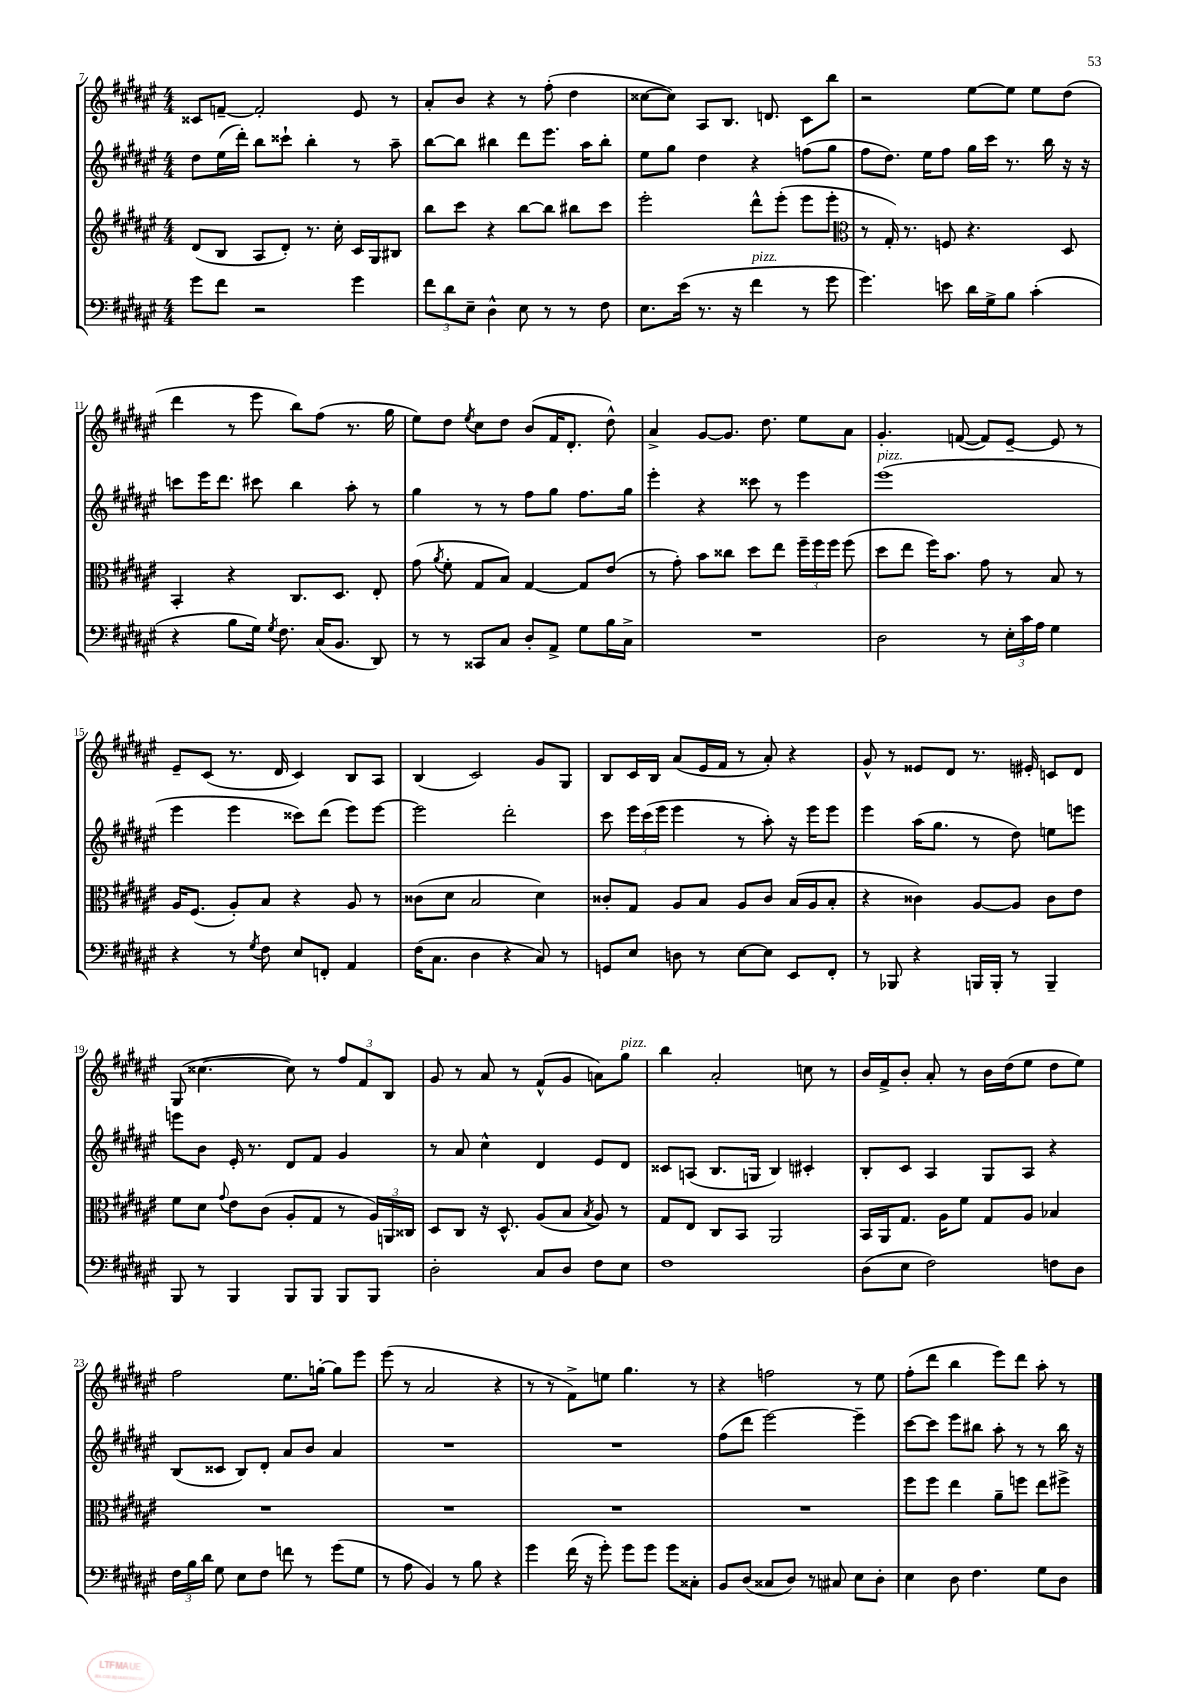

**kern	**kern	**kern	**kern
*part4	*part3	*part2	*part1
*staff4	*staff3	*staff2	*staff1
*clefF4	*clefG2	*clefG2	*clefG2
*k[f#c#g#d#a#e#]	*k[f#c#g#d#a#e#]	*k[f#c#g#d#a#e#]	*k[f#c#g#d#a#e#]
*M4/4	*M4/4	*M4/4	*M4/4
=7	=7	=7	=7
8g#\L	(8d#/L	8dd#\L	8c##X/L
8f#\J	8B/J	(16ee#\L	[8fn~/J
.	.	16ddd#'\JJ)	.
2r	8A#/L	8bb\L	2f'/]
.	8d#'/J)	8ccc##X`\J	.
.	8.r	4bb'\	.
.	16cc#'\	.	.
4g#\	16c#/LL	8r	8e#/
.	16G#/J	.	.
.	8B#X/J	8aa#~\	8r
=8	=8	=8	=8
12f#\L	8bb\L	[8bb\L	8a#'/L
12d#\	.	.	.
.	8ccc#\J	8bb\J]	8b/J
12E#~\J	.	.	.
4D#^^\	4r	4bb#X\	4r
8E#\	[8bb\L	8ddd#\L	8r
8r	8bb\J]	8.eee#\J	(8ff#'\
8r	8bb#X\L	.	4dd#\
.	.	16aa#\KL	.
8F#\	8ccc#\J	8bb#'\J	.
=9	=9	=9	=9
8.E#\L	2eee#'\	8ee#\L	[8cc##X\L
.	.	8gg#\J	8cc##\J])
(16e#\Jk	.	.	.
8.r	.	4dd#\	8A#/L
.	.	.	8.B/J
16r	.	.	.
!LO:TX:a:i:t=pizz.	!	!	!
4f#\	8ddd#^^\L	4r	.
.	.	.	8.dn/
.	(8eee#'\J	.	.
8r	8eee#\L	(8ffn\L	8c#\L
8g#\	8eee#'\J	8gg#\J	8bb\J
=10	=10	=10	=10
*	*clefC3	*	*
4.g#\)	8r	8ff#\L	2r
.	16G#'/)	8.dd#\J)	.
.	8.r	.	.
.	.	16ee#\KL	.
8en\	8Fn/	8ff#\J	.
16d#\LL	4.r	16gg#\LL	[8ee#\L
16G#^\J	.	16ccc#\JJ	.
8B\J	.	8.r	8ee#\J]
(4c#'\	.	.	8ee#\L
.	.	16bb\	.
.	8D#/	16r	(8dd#\J
.	.	16r	.
!!LO:LB:g=z
=11	=11	=11	=11
4r	4BB'/	8cccn\L	4ddd#\
.	.	16eee#\K	.
.	.	8.ddd#\J	.
8B\L	4r	.	8r
16G#\Jk)	.	8ccc#X\	8eee#\
8qG#/	.	.	.
8.F#\	.	.	.
.	8.C#/L	4bb\	8bb\L)
(16C#/KL	.	.	(8ff#\J
8.BB/J	8.D#/J	.	.
.	.	8aa#'\	8.r
8DD#/)	8E#'/	8r	.
.	.	.	16gg#\
=12	=12	=12	=12
8r	(8g#\	4gg#\	8ee#\L)
.	8qa#/	.	.
8r	8f#'\	.	8dd#\J
.	.	.	8qee#/
8CC##X/L	8G#/L	8r	8cc#\L
8C#/J	8B/J)	8r	8dd#\J
8D#'/L	[4G#/	8ff#\L	(8b/L
8AA#^/J	.	8gg#\J	16f#/K
.	.	.	8.d#'/J
8G#\L	8G#/L]	8.ff#\L	.
16B\L	(8e#/J	.	8dd#^^\)
16C#^\JJ	.	16gg#\Jk	.
=13	=13	=13	=13
1r	8r	4eee#'\	4a#^/
.	8g#'\)	.	.
.	8b\L	4r	[8g#/L
.	8cc##X\J	.	8.g#/J]
.	8dd#\L	8ccc##X\	.
.	.	.	8.dd#\
.	8ee#\J	8r	.
.	24ff#~\LL	4eee#\	8ee#\L
.	24ff#\	.	.
.	24ff#\JJ	.	.
.	(8ff#\	.	8a#\J
=14	=14	=14	=14
!	!	!LO:TX:a:i:t=pizz.	!
2D#\	8dd#\L	(1eee#	4.g#'/
.	8ee#\J	.	.
.	16ff#\KL)	.	.
.	8.b\J	.	.
.	.	.	([8fn/
8r	8g#\	.	8f/L])
24E#'\LL	8r	.	[8e#~/J
24c#\	.	.	.
24A#\JJ	.	.	.
4G#\	8B/	.	8e#/]
.	8r	.	8r
!!LO:LB:g=z
=15	=15	=15	=15
4r	16A#/KL	4eee#\	8e#~/L
.	(8.F#/J	.	.
.	.	.	(8c#/J
8r	8A#'/L)	4eee#\	8.r
8qG#/	.	.	.
8F#\	8B/J	.	.
.	.	.	16d#/
8E#/L	4r	8ccc##X\L)	4c#/)
8FFn'/J	.	(8ddd#\J	.
4AA#/	8A#/	8eee#\L)	8B/L
.	8r	[8eee#\J	8A#/J
=16	=16	=16	=16
(16F#\KL	(8c##X\L	2eee#\]	(4B/
8.C#\J	.	.	.
.	8d#\J	.	.
4D#\	2B/	.	2c#/)
4r	.	2ddd#'\	.
8C#/)	4d#\)	.	8g#/L
8r	.	.	8G#/J
=17	=17	=17	=17
8GGn/L	8c##X'/L	8ccc#\	8B/L
8E#/J	8G#/J	24eee#\LL	16c#/L
.	.	(24ccc#\	.
.	.	.	16B/JJ
.	.	24eee#\JJ	.
8Dn\	8A#/L	4eee#\	(8a#/L
8r	8B/J	.	16e#/L
.	.	.	16f#/JJ
[8E#\L	8A#/L	8r	8r
8E#\J]	8c##/J	8aa#'\)	8a#'/)
8EE#/L	(16B/LL	16r	4r
.	16A#/J	16eee#\KL	.
8FF#'/J	8B'/J	8eee#\J	.
=18	=18	=18	=18
8r	4r	4eee#\	8g#^^/
8BBB-X/	.	.	8r
4r	4c##X\)	(16aa#\KL	8e##X/L
.	.	8.gg#\J	.
.	.	.	8d#/J
16BBBn/LL	[8A#/L	8r	8.r
16BBB'/JJ	.	.	.
8r	8A#/J]	8dd#\)	.
.	.	.	16e#X'/
4BBB~/	8c##\L	8een\L	8cn/L
.	8e#\J	8eeen\J	8d#/J
!!LO:LB:g=z
=19	=19	=19	=19
8BBB/	8f#\L	8eeen\L	(8G#/
8r	8d#\J	8b\J	[4.cc##X\
.	8qqg#/	.	.
4BBB/	8e#\L	16e#'/	.
.	.	8.r	.
.	(8c#\J	.	.
8BBB/L	8A#'/L	8d#/L	8cc##\])
8BBB/J	8G#/J	8f#/J	8r
8BBB/L	8r	4g#/	12ff#/L
.	.	.	12f#/
8BBB/J	24A#/LL)	.	.
.	24AAn/	.	12B/J
.	24C##X/JJ	.	.
=20	=20	=20	=20
2D#'\	8D#/L	8r	8g#/
.	8C#/J	8a#/	8r
.	16r	4cc#^^\	8a#/
.	8.D#^^/	.	.
.	.	.	8r
8C#/L	(8A#/L	4d#/	(8f#^^/L
8D#/J	8B/J	.	8g#/J
.	8qB/	.	.
8F#\L	8A#/)	8e#/L	8an\L)
!	!	!	!LO:TX:a:i:t=pizz.
8E#\J	8r	8d#/J	8gg#\J
=21	=21	=21	=21
1F#	8G#/L	8c##X/L	4bb\
.	8E#/J	(8An/J	.
.	8C#/L	8.B/L	2a#'/
.	8BB/J	.	.
.	.	16Gn/Jk	.
.	2AA#/	4B/)	.
.	.	4c#X'/	8ccn\
.	.	.	8r
=22	=22	=22	=22
(8D#\L	16BB/LL	8B'/L	16b/LL
.	16AA#/J	.	16f#^/J
8E#\J	8.G#/J	8c#/J	8b'/J
2F#\)	.	4A#/	8a#'/
.	16A#\KL	.	.
.	8f#\J	.	8r
.	8G#/L	8G#/L	16b\LL
.	.	.	(16dd#\J
.	8A#/J	8A#/J	8ee#\J
8Fn\L	4B-X/	4r	8dd#\L
8D#\J	.	.	8ee#\J)
!!LO:LB:g=z
=23	=23	=23	=23
24F#\LL	1r	(8B/L	2ff#\
24B\	.	.	.
24d#\JJ	.	.	.
8G#\	.	8c##X/J	.
8E#\L	.	8B/L)	.
8F#\J	.	8d#'/J	.
8fn\	.	8a#/L	8.ee#\L
8r	.	8b/J	.
.	.	.	[16ggn'\Jk
(8g#\L	.	4a#/	8gg\L]
8G#\J	.	.	8eee#\J
=24	=24	=24	=24
8r	1r	1r	(8eee#\
8A#\	.	.	8r
4BB/)	.	.	2a#/
8r	.	.	.
8B\	.	.	.
4r	.	.	4r
=25	=25	=25	=25
4g#\	1r	1r	8r
.	.	.	8r
(16f#\	.	.	8f#^\L)
16r	.	.	.
8g#'\)	.	.	8een\J
8g#\L	.	.	4.gg#\
8g#\J	.	.	.
8g#\L	.	.	.
8C##X'\J	.	.	8r
=26	=26	=26	=26
8BB/L	1r	(8ff#\L	4r
(8D#/J	.	8ddd#\J	.
8C##X/L	.	[2eee#\)	2ffn\
8D#/J)	.	.	.
8r	.	.	.
8C#X/	.	.	.
8E#\L	.	4eee#~\]	8r
8D#'\J	.	.	8ee#\
=27	=27	=27	=27
4E#\	8ff#\L	[8ccc#\L	(8ff#'\L
.	8ff#\J	8ccc#\J]	8ddd#\J
8D#\	4ee#\	8eee#\L	4bb\
4.F#\	.	8bb#X\J	.
.	8a#~\L	8aa#'\	8eee#\L)
.	8ffn\J	8r	8ddd#\J
8G#\L	8ee#\L	8r	8aa#'\
8D#\J	8ff#X^\J	16bb#\	8r
.	.	16r	.
==	==	==	==
*-	*-	*-	*-
